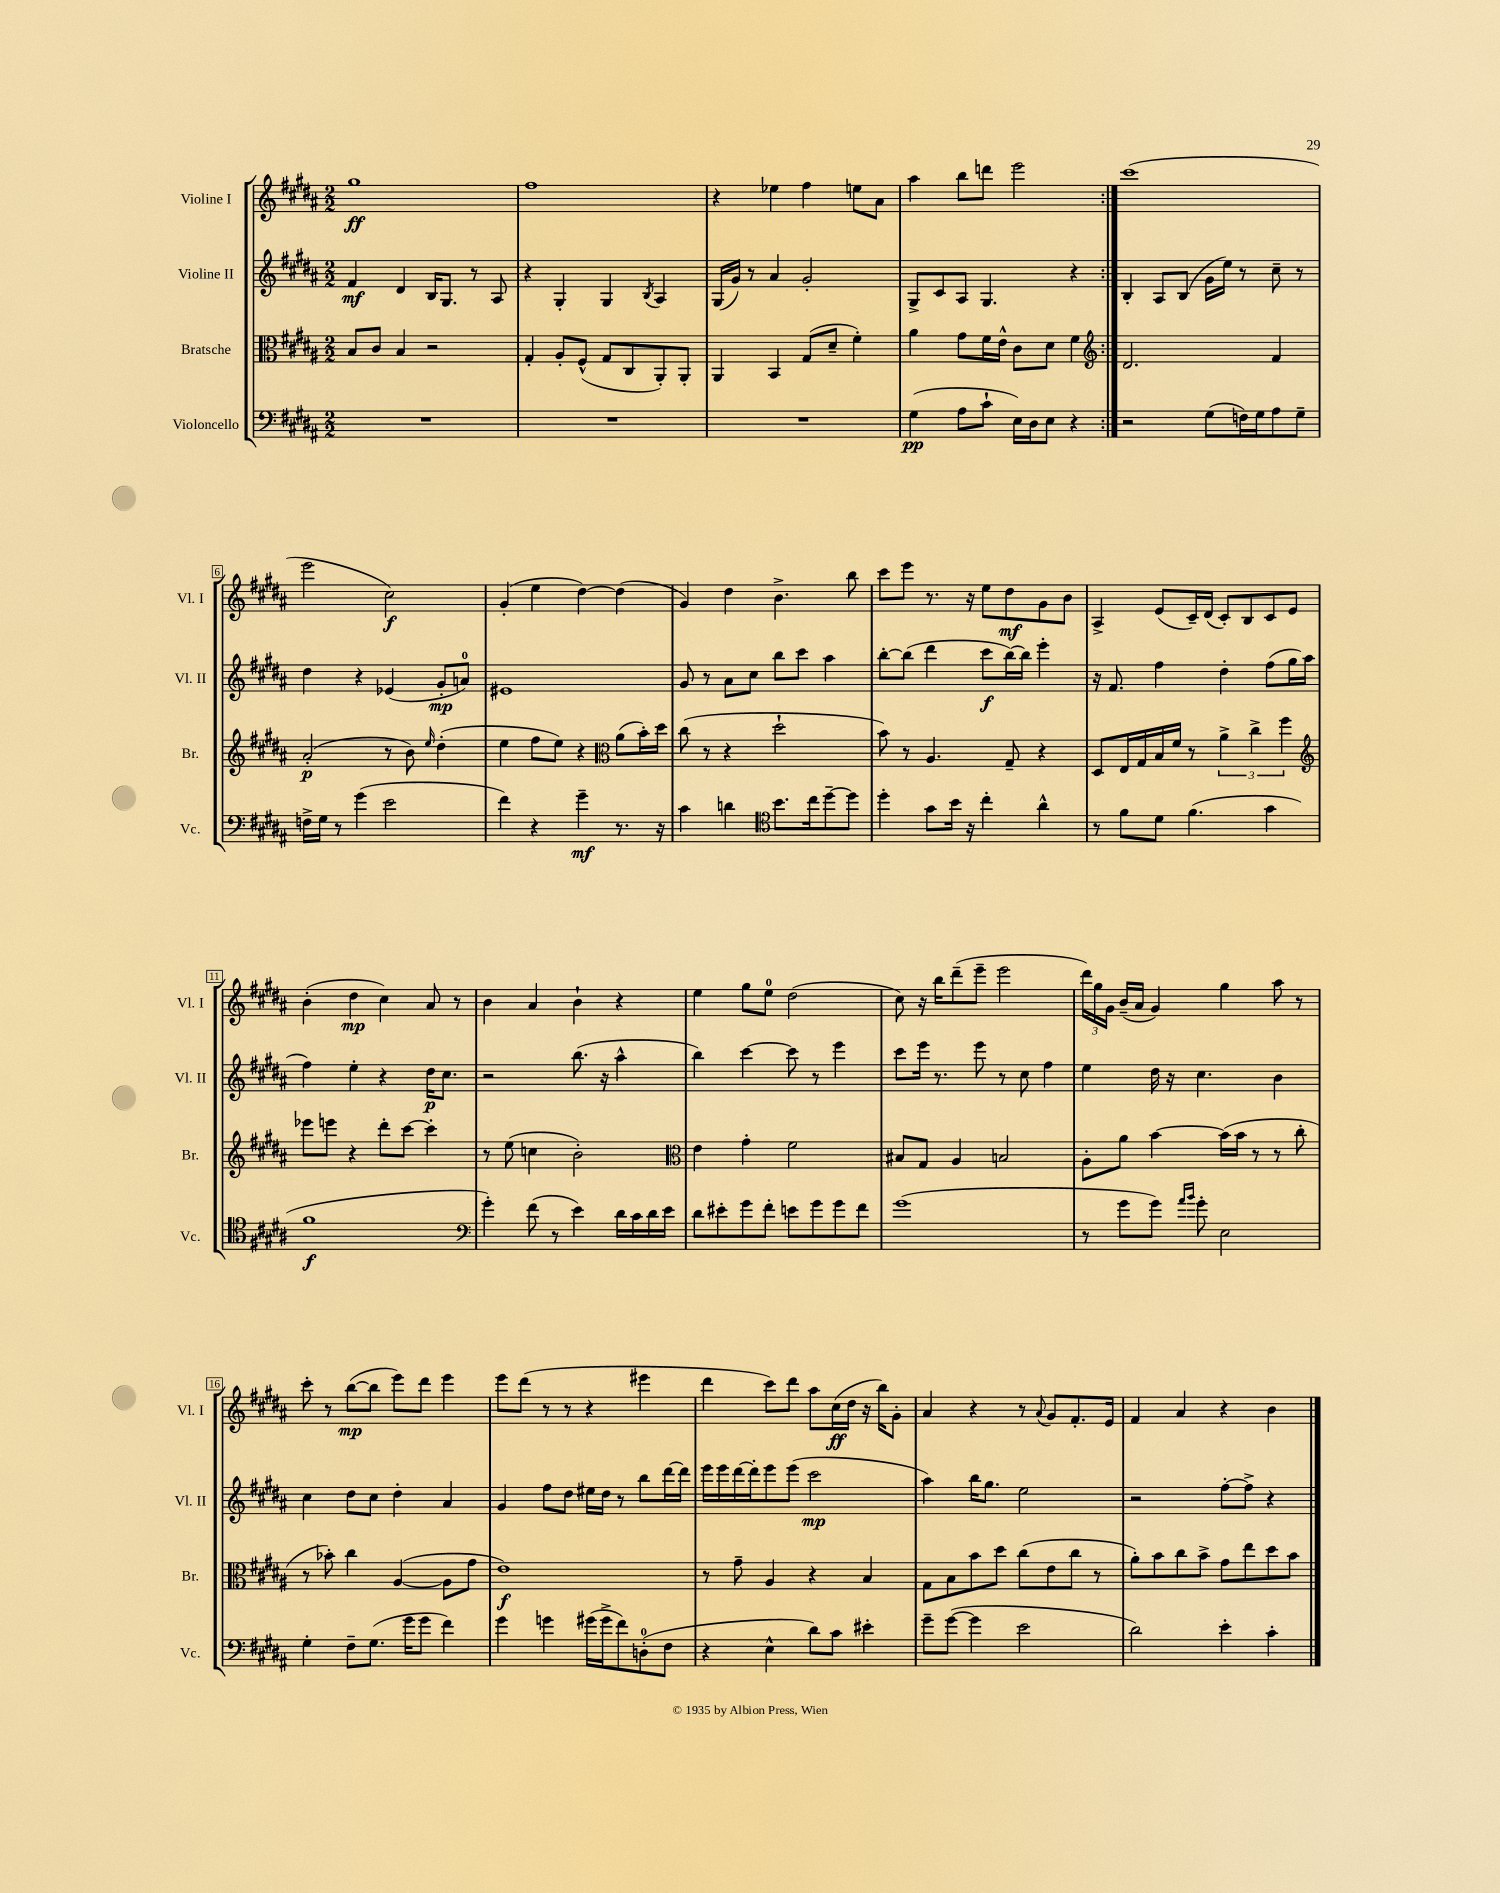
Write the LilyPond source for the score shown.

<<
\new StaffGroup <<
\new Staff = "s0" \with { instrumentName = "Violine I" shortInstrumentName = "Vl. I" } {
    \clef treble \key b \major \numericTimeSignature \time 2/2
    \autoBeamOff \repeat volta 2 { gis''1\ff |
    fis''1 |
    r4 ees''4 fis''4 e''8[ ais'8] |
    ais''4 b''8[ d'''8] e'''2 | }
    cis'''1( |
    e'''2 cis''2\f) |
    gis'4-.( e''4 dis''4~) dis''4( |
    gis'4) dis''4 b'4.-> b''8 |
    cis'''8[ e'''8] r8. r16 e''8[ dis''8\mf gis'8 b'8] |
    ais4-> e'8[( cis'16--) dis'16]( cis'8[-.) b8 cis'8 e'8] |
    b'4-.( dis''4\mp cis''4) ais'8 r8 |
    b'4 ais'4 b'4-! r4 |
    e''4 gis''8[ e''8]-0 dis''2( |
    cis''8) r16 b''16[ dis'''8--( e'''8]-- e'''2 |
    \tuplet 3/2 { dis'''16[) gis''16 gis'16] } b'16[--( ais'16] gis'4) gis''4 ais''8 r8 |
    cis'''8-. r8 b''8[~\mp( b''8] e'''8[) dis'''8] e'''4 |
    e'''8[ dis'''8]( r8 r8 r4 eis'''4 |
    dis'''4 cis'''8[) dis'''8] ais''8[ cis''16\ff( dis''16] r16 b''16[) gis'8]-. |
    ais'4 r4 r8 \appoggiatura { ais'8 } gis'8[ fis'8.-. e'16] |
    fis'4 ais'4 r4 b'4 \bar "|." |
}
\new Staff = "s1" \with { instrumentName = "Violine II" shortInstrumentName = "Vl. II" } {
    \clef treble \key b \major \numericTimeSignature \time 2/2
    \autoBeamOff \repeat volta 2 { fis'4\mf dis'4 b16[ gis8.] r8 ais8 |
    r4 gis4-. gis4 \acciaccatura { b8 } ais4 |
    gis16[( gis'16]) r8 ais'4 gis'2-. |
    gis8[-> cis'8 ais8] gis4. r4 | }
    b4-. ais8[ b8]( gis'16[ e''16]) r8 cis''8-- r8 |
    dis''4 r4 ees'4( gis'8[-.\mp a'8]-0) |
    eis'1 |
    gis'8 r8 ais'8[ cis''8] b''8[ cis'''8] ais''4 |
    b''8[~-. b''8]( dis'''4 cis'''8[\f b''16~) b''16] e'''4-. |
    r16 fis'8. fis''4 dis''4-. fis''8[( gis''16 ais''16] |
    fis''4) e''4-. r4 dis''16[\p cis''8.] |
    r2 b''8.( r16 ais''4-^ |
    b''4) cis'''4~ cis'''8 r8 e'''4 |
    cis'''8[ e'''16] r8. e'''8 r8 cis''8 fis''4 |
    e''4 dis''16 r16 cis''4. b'4 |
    cis''4 dis''8[ cis''8] dis''4-. ais'4 |
    gis'4 fis''8[ dis''8] eis''16[ dis''16] r8 b''8[ dis'''16~ dis'''16] |
    e'''16[ e'''16 dis'''16~ dis'''16-. e'''8 e'''8]( cis'''2\mp |
    ais''4) b''16[ gis''8.] e''2 |
    r2 fis''8[~-. fis''8]-> r4 \bar "|." |
}
\new Staff = "s2" \with { instrumentName = "Bratsche" shortInstrumentName = "Br." } {
    \clef alto \key b \major \numericTimeSignature \time 2/2
    \autoBeamOff \repeat volta 2 { b8[ cis'8] b4 r2 |
    gis4-. ais8[-. fis8]-^( gis8[ cis8 ais,8-.) ais,8]-. |
    ais,4 b,4 gis8[( dis'8]-- fis'4-.) |
    ais'4 gis'8[ fis'16 e'16]-^ cis'8[ dis'8] fis'4 | }
    \clef treble dis'2. fis'4 |
    ais'2-.\p( r8 b'8) \grace { e''16 } dis''4-.( |
    e''4 fis''8[ e''8]) r4 \clef alto ais'8[( b'16-.) dis''16] |
    cis''8( r8 r4 dis''2-! |
    b'8) r8 ais4. gis8-- r4 |
    dis8[ e16 gis16 b16 fis'16] r8 \tuplet 3/2 { ais'4-> cis''4-> fis''4 } |
    \clef treble ees'''8[ e'''8] r4 dis'''8[-. cis'''8]~ cis'''4-. |
    r8 e''8( c''4 b'2-.) |
    \clef alto e'4 gis'4-. fis'2 |
    bis8[ gis8] ais4 b2 |
    ais8[-. ais'8] b'4~ b'16[( b'16] r8 r8 cis''8-. |
    r8 bes'8-.) cis''4 ais4~( ais8[ gis'8] |
    e'1\f) |
    r8 gis'8-- ais4 r4 b4 |
    gis8[ b8 b'8 dis''8] cis''8[( e'8 cis''8] r8 |
    ais'8[-.) b'8 cis''8 b'8]-> gis'8[ e''8 dis''8 b'8] \bar "|." |
}
\new Staff = "s3" \with { instrumentName = "Violoncello" shortInstrumentName = "Vc." } {
    \clef bass \key b \major \numericTimeSignature \time 2/2
    \autoBeamOff \repeat volta 2 { R1 |
    R1 |
    R1 |
    gis4\pp( ais8[ cis'8]-! e16[) dis16 e8] r4 | }
    r2 gis8[( f16) gis16 ais8 gis8]-- |
    f16[-> gis16] r8 gis'4( e'2 |
    fis'4) r4 gis'4--\mf r8. r16 |
    cis'4 d'4 \clef tenor b'8.[ cis''16 dis''8~-- dis''8] |
    dis''4-. gis'8[ b'16] r16 cis''4-. ais'4-^ |
    r8 fis'8[ dis'8] fis'4.( gis'4 |
    fis'1\f |
    \clef bass gis'4-.) fis'8( r8 e'4) dis'16[ cis'16 dis'16 e'16] |
    dis'8[ eis'8-. gis'8 fis'8]-. e'8[ gis'8 gis'8 fis'8] |
    gis'1( |
    r8 gis'8[ gis'8]) \grace { ais'16[ b'16] } gis'8-. e2 |
    gis4-. fis8[-- gis8.]( gis'16[ gis'8] fis'4) |
    gis'4 g'4 gis'16[( gis'16-> fis'8) d8-0-.( fis8] |
    r4 e4-^ dis'8[) cis'8] eis'4-. |
    gis'8[-- gis'8]~( gis'4 e'2 |
    dis'2) e'4-. cis'4-. \bar "|." |
}
>>
>>
\layout { \context { \Score \override BarNumber.stencil = #(make-stencil-boxer 0.1 0.3 ly:text-interface::print) } }
